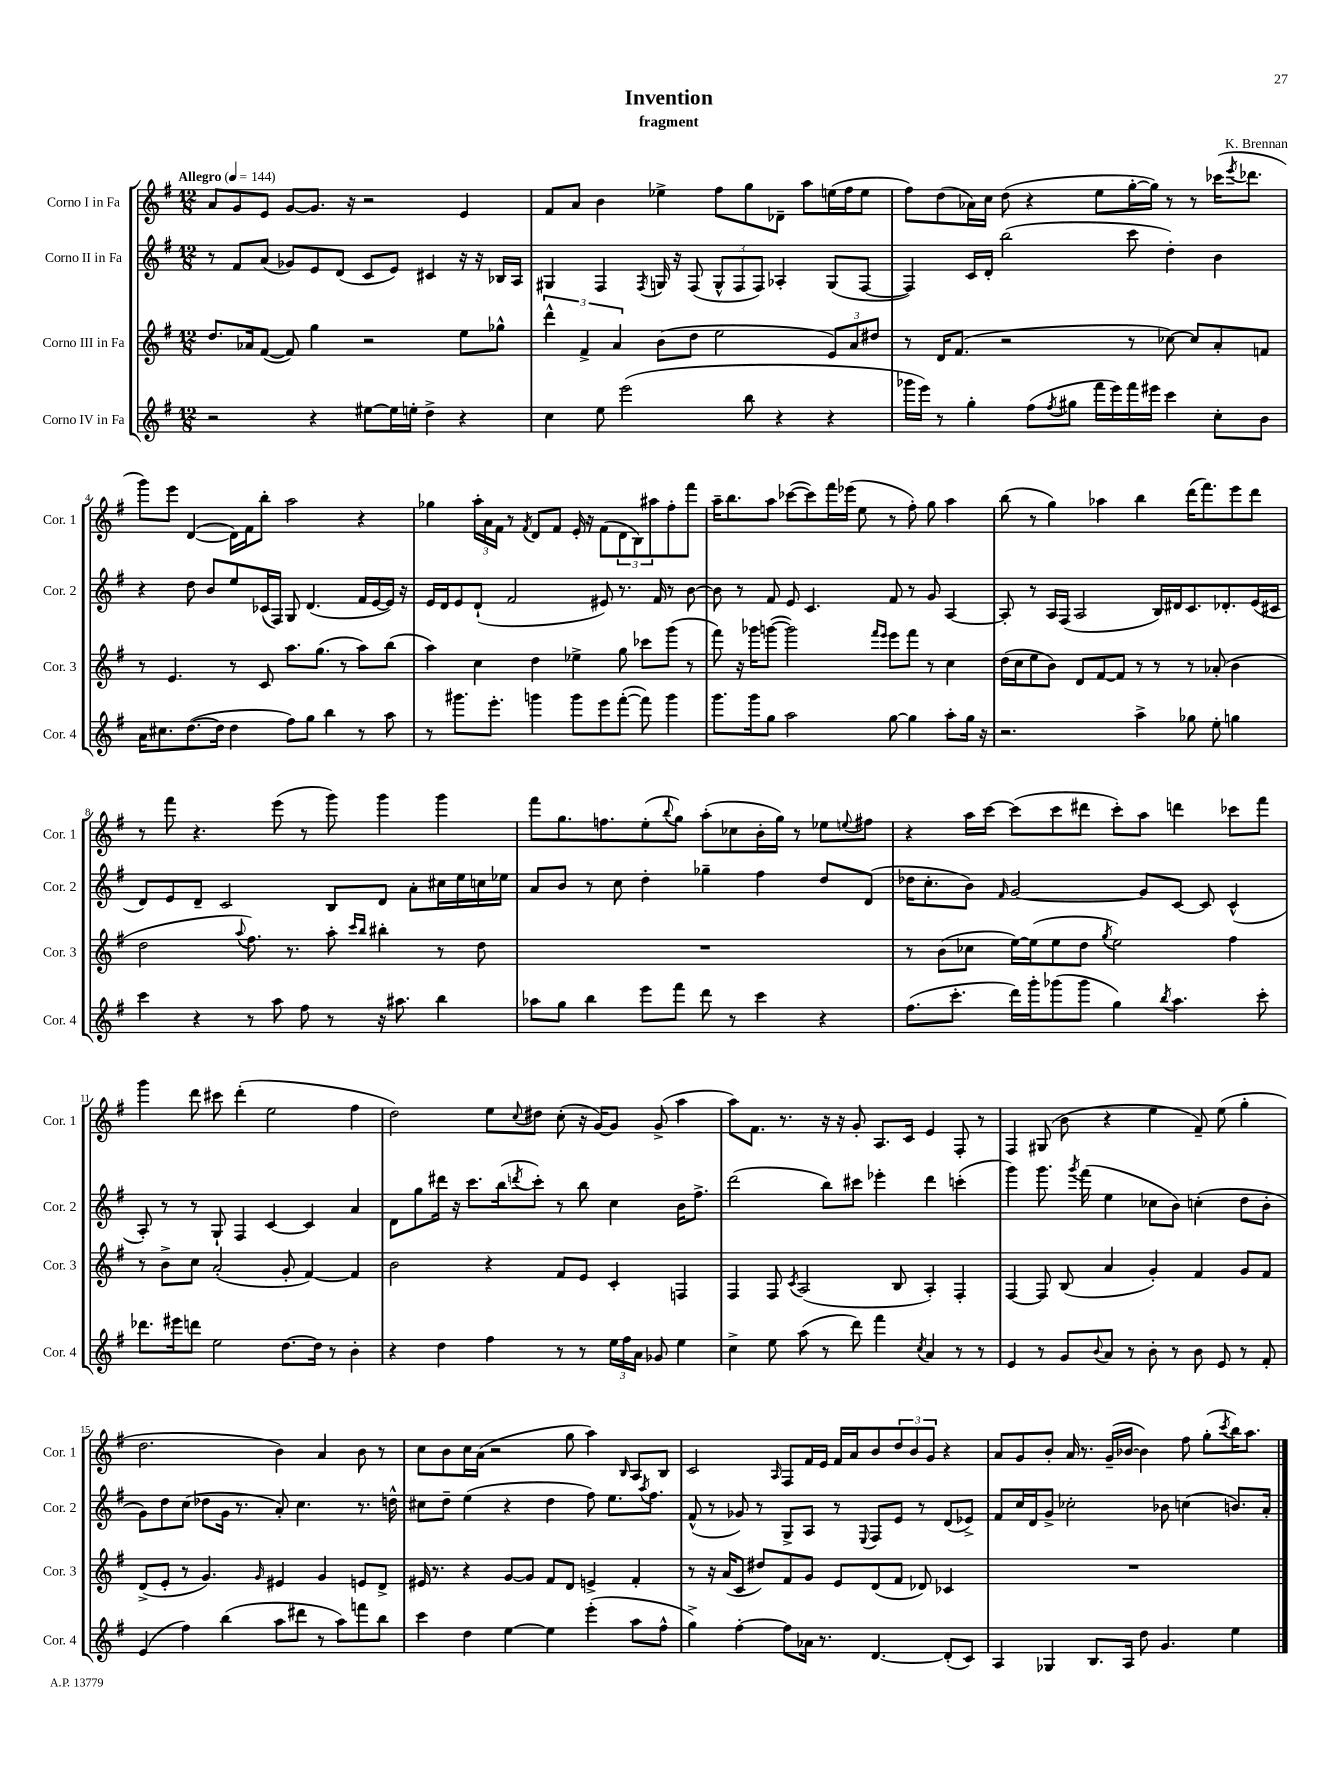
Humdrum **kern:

**kern	**kern	**kern	**kern
*staff4	*staff3	*staff2	*staff1
*clefG2	*clefG2	*clefG2	*clefG2
*k[f#]	*k[f#]	*k[f#]	*k[f#]
*M12/8	*M12/8	*M12/8	*M12/8
*MM144	*MM144	*MM144	*MM144
2r	8.dd	8r	8a
.	.	8f#	8g
.	16a-	.	.
.	([8f#	(8a	8e
.	8f#])	8g-)	[8g
4r	4gg	8e	8.g]
.	.	(8d	.
.	.	.	16r
[8ee#	2r	8c	2r
16ee#]	.	8e)	.
16ee'	.	.	.
4dd^	.	4c#	.
4r	8ee	16r	4e
.	.	16r	.
.	8gg-^^	16B-	.
.	.	16A	.
=	=	=	=
4cc	6ddd^^	4G#	8f#
.	.	.	8a
.	6f#^	.	.
8ee	.	4F#	4b
.	6a	.	.
(2eee	.	.	.
.	.	8qF#	.
.	(8b	16G	4ee-^
.	.	16r	.
.	8dd	(8F#	.
.	2ee	12G^^	8ff#
.	.	12F#	.
8bb	.	.	8gg
.	.	12F#)	.
4r	.	4A-'	8d-~
.	.	.	8aa
4r	12e)	(8G	(16ee
.	.	.	16ff#
.	12a	.	.
.	.	[8F#	8ee
.	12dd#	.	.
=	=	=	=
16ggg-	8r	4F#])	8ff#)
16eee)	.	.	.
8r	16d	.	(8dd
.	(8.f#	.	.
4gg'	.	16c	16a-)
.	.	16d'	16cc
.	2r	(2bb	(8dd
(8ff#	.	.	4r
8qff#	.	.	.
8gg#	.	.	.
16fff#	.	.	8ee
16eee)	.	.	.
16fff#	8r	8ccc	[16gg'
16eee#	.	.	16gg])
4ccc	[8cc-)	4dd')	8r
.	8cc-]	.	8r
8cc'	8a'	4b	(16ccc-
.	.	.	8qeee
.	.	.	8.ddd-
8b	8f	.	.
=	=	=	=
16a	8r	4r	8ggg)
8.cc#	.	.	.
.	4.e	.	8eee
([8.dd	.	8dd	([4d
.	.	8b	.
16dd]	.	.	.
4dd	8r	8ee	16d])
.	.	.	16f#
.	8c	(16c-	8bb'
.	.	16F#)	.
8ff#)	8.aa	8G	2aa
8gg	.	(4.d	.
.	(8.gg	.	.
4bb	.	.	.
.	8r	.	.
8r	8aa)	16f#	4r
.	.	[16e	.
8aa	(8bb	16e])	.
.	.	16r	.
=	=	=	=
8r	4aa)	16e	4gg-
.	.	16d	.
8.ggg#	.	8e	.
.	4cc	(8d`	24aa'
.	.	.	24a
8.eee'	.	.	.
.	.	.	24f#
.	.	2f#	8r
.	.	.	8qf#
4ggg	4dd	.	8d
.	.	.	8f#
8ggg	4ee-^	.	16e'
.	.	.	16r
8eee	.	8e#)	(8f#
([8fff#'	8gg	8.r	12d
.	.	.	12B)
8fff#])	8ccc-	.	.
.	.	.	12aa#
.	.	16f#	.
4ggg	(8ggg	8r	8ff#'
.	8r	[8b	8fff#
=	=	=	=
8.ggg	8fff#)	8b]	16aa~
.	.	.	8.bb
.	16r	8r	.
16ggg	16ggg-	.	.
8gg	([8ggg	8f#	8aa
2aa	2ggg])	8e	([8ccc-
.	.	4.c	8ccc-])
.	.	.	16fff#
.	.	.	(16eee-
.	.	.	8ee
.	16qqfff#	.	.
.	16qqeee	.	.
[8gg	8eee	8f#	8r
4gg]	8fff#	8r	8ff#')
.	8r	8g	8gg
8aa'	4cc	[4A	4aa
16gg	.	.	.
16r	.	.	.
=	=	=	=
2.r	(16dd	8A']	(8bb
.	16cc	.	.
.	8ee	8r	8r
.	8b)	16A	4gg)
.	.	(16F#	.
.	8d	2A	.
.	[8f#	.	4aa-
.	8f#]	.	.
4aa^	8r	.	4bb
.	8r	16B)	.
.	.	16d#	.
8gg-	8r	8.c	(16ddd
.	.	.	8.fff#)
8ee'	(8a-'	.	.
.	.	8.d-'	.
4gg	4b	.	8eee
.	.	(16e	8ddd
.	.	16c#	.
=	=	=	=
4ccc	2dd	8d)	8r
.	.	8e	8fff#
4r	.	8d~	4.r
.	.	2c	.
.	8qqaa	.	.
8r	8.ff#)	.	.
8aa	.	.	(8eee
.	8.r	.	.
8ff#	.	.	8r
8r	8aa'	8B	8ggg)
.	16qqccc	.	.
.	16qqbb	.	.
16r	4bb#'	8d	4ggg
8.aa#	.	.	.
.	.	8a'	.
4bb	8r	16cc#	4ggg
.	.	16ee	.
.	8dd	16cc	.
.	.	16ee-	.
=	=	=	=
8aa-	1.r	8a	8fff#
8gg	.	8b	8.gg
4bb	.	8r	.
.	.	.	8.ff
.	.	8cc	.
8eee	.	4dd'	(8ee'
.	.	.	8qqbb
8fff#	.	.	8gg)
8ddd	.	4gg-~	(8aa'
8r	.	.	8cc-
4ccc	.	4ff#	16b'
.	.	.	16gg)
.	.	.	8r
4r	.	8dd	8ee-
.	.	.	8qqee
.	.	(8d	8ff#
=	=	=	=
(8.ff#	8r	16dd-	4r
.	.	8.cc'	.
.	(8b	.	.
8.ccc'	.	.	.
.	8cc-	8b)	16aa
.	.	.	[16ccc
.	.	16qqf#	.
16ddd)	[16ee)	[2g	(8ccc]
16ggg'	(16ee]	.	.
(8ggg-	8ee	.	8ccc
8ggg-	8dd	.	8ddd#
.	8qgg	.	.
4gg)	2ee)	.	8ccc')
.	.	8g]	8aa
8qbb	.	.	.
4.aa	.	[8c	4ddd
.	.	8c]	.
.	4ff#	(4c^^	8ccc-
8ccc'	.	.	8fff#
=	=	=	=
8.ddd-	8r	8A')	4ggg
.	8b^	8r	.
16eee#	.	.	.
8ddd	8cc	8r	8ddd
2ee	(2a'	8G`	8ccc#
.	.	4F#	(4ddd'
.	.	[4c	2ee
[8.dd	8g'	.	.
.	[4f#)	4c]	.
16dd]	.	.	.
8r	.	.	.
4b'	4f#]	4a	4ff#
=	=	=	=
4r	2b	8d	2dd)
.	.	8gg	.
4dd	.	16ddd#	.
.	.	16r	.
.	.	8.ccc	.
4ff#	4r	.	8ee
.	.	(16bb	.
.	.	8qddd	8qqcc
.	.	8ccc')	8dd#
8r	8f#	8r	(8cc'
8r	8e	8bb	16r
.	.	.	[16g)
24ee	4c'	4cc	8g]
24ff#	.	.	.
24a	.	.	.
8g-	.	.	(8g^
4ee	4F	16b	4aa
.	.	8.ff#^	.
=	=	=	=
4cc^	4F#	(2ddd	8aa)
.	.	.	8.f#
8ee	8F#	.	.
.	.	.	8.r
.	8qc	.	.
(8aa	(2A	.	.
8r	.	8bb)	16r
.	.	.	16r
8ddd)	.	8ccc#	8g'
4fff#	.	4eee-'	8.A
.	8B	.	.
.	.	.	16c
8qcc	.	.	.
4a	4A')	4ddd	4e
8r	4F#'	(4ccc'	8F#'
8r	.	.	8r
=	=	=	=
4e	[4F#	4ggg)	4F#
8r	8F#]	8.ggg	(8G#
8g	(8B	.	8b
.	.	8qggg	.
.	.	(16fff#	.
8qqb	.	.	.
8a	4a	4ee	4r
8r	.	.	.
8b'	4g')	8cc-	4ee
8r	.	8b)	.
8b	4f#	(4cc'	8f#~)
8e	.	.	(8ee
8r	8g	8dd	4gg'
8f#'	8f#	8b'	.
=	=	=	=
(4e	(8d^	8g)	2.dd
.	8e'	8dd	.
4ff#)	8r	(8cc	.
.	4.g)	8dd-	.
(4bb	.	16g	.
.	.	8.r	.
.	16qqg	.	.
8aa	4e#	8a')	4b)
8ddd#	.	4.cc	.
8r	4g	.	4a
8aa)	.	.	.
8fff	8e	8.r	8b
8bb	8d^	.	8r
.	.	16dd^^	.
=	=	=	=
4ccc	16e#	8cc#	8cc
.	8.r	.	.
.	.	8dd~	8b
4dd	4r	(4ee	16cc
.	.	.	(16a
.	.	.	2r
[4ee	[8g	4r	.
.	8g]	.	.
4ee]	8f#	4dd	.
.	8d	.	8gg
(4eee'	4e^	8ff#)	4aa)
.	.	8.ee	.
.	.	.	16qqB
8aa	4f#'	.	8A
.	.	8qaa	.
.	.	8.ff#	.
8ff#^^	.	.	8B
=	=	=	=
4gg^)	8r	(8f#^^	2c
.	16r	8r	.
.	(16a	.	.
[4ff#'	8c	8g-)	.
.	8dd#)	8r	.
.	.	.	16qqA
8ff#]	8f#	8G^	8F#
16a-	8g	8A	16f#
8.r	.	.	16e
.	8e	8r	16f#
.	.	.	16a
.	.	8qqE	.
[4.d	(8d	8F#	8b
.	8f#	8e	12dd
.	.	.	12b
.	8d-)	8r	.
.	.	.	12g
(8d']	4c-	(8d	4r
8c)	.	8e-^)	.
=	=	=	=
4A	1.r	8f#	8a
.	.	16cc	8g
.	.	16d	.
4G-	.	8g^	8b'
.	.	2cc-'	16a
.	.	.	8.r
8.B	.	.	.
.	.	.	(16g~
16A	.	.	[16b-
8dd	.	.	4b-])
4.g	.	8b-	.
.	.	(4cc	8ff#
.	.	.	(8gg'
.	.	.	8qccc
4ee	.	8.b)	16bb)
.	.	.	8.aa
.	.	16a'	.
==	==	==	==
*-	*-	*-	*-
